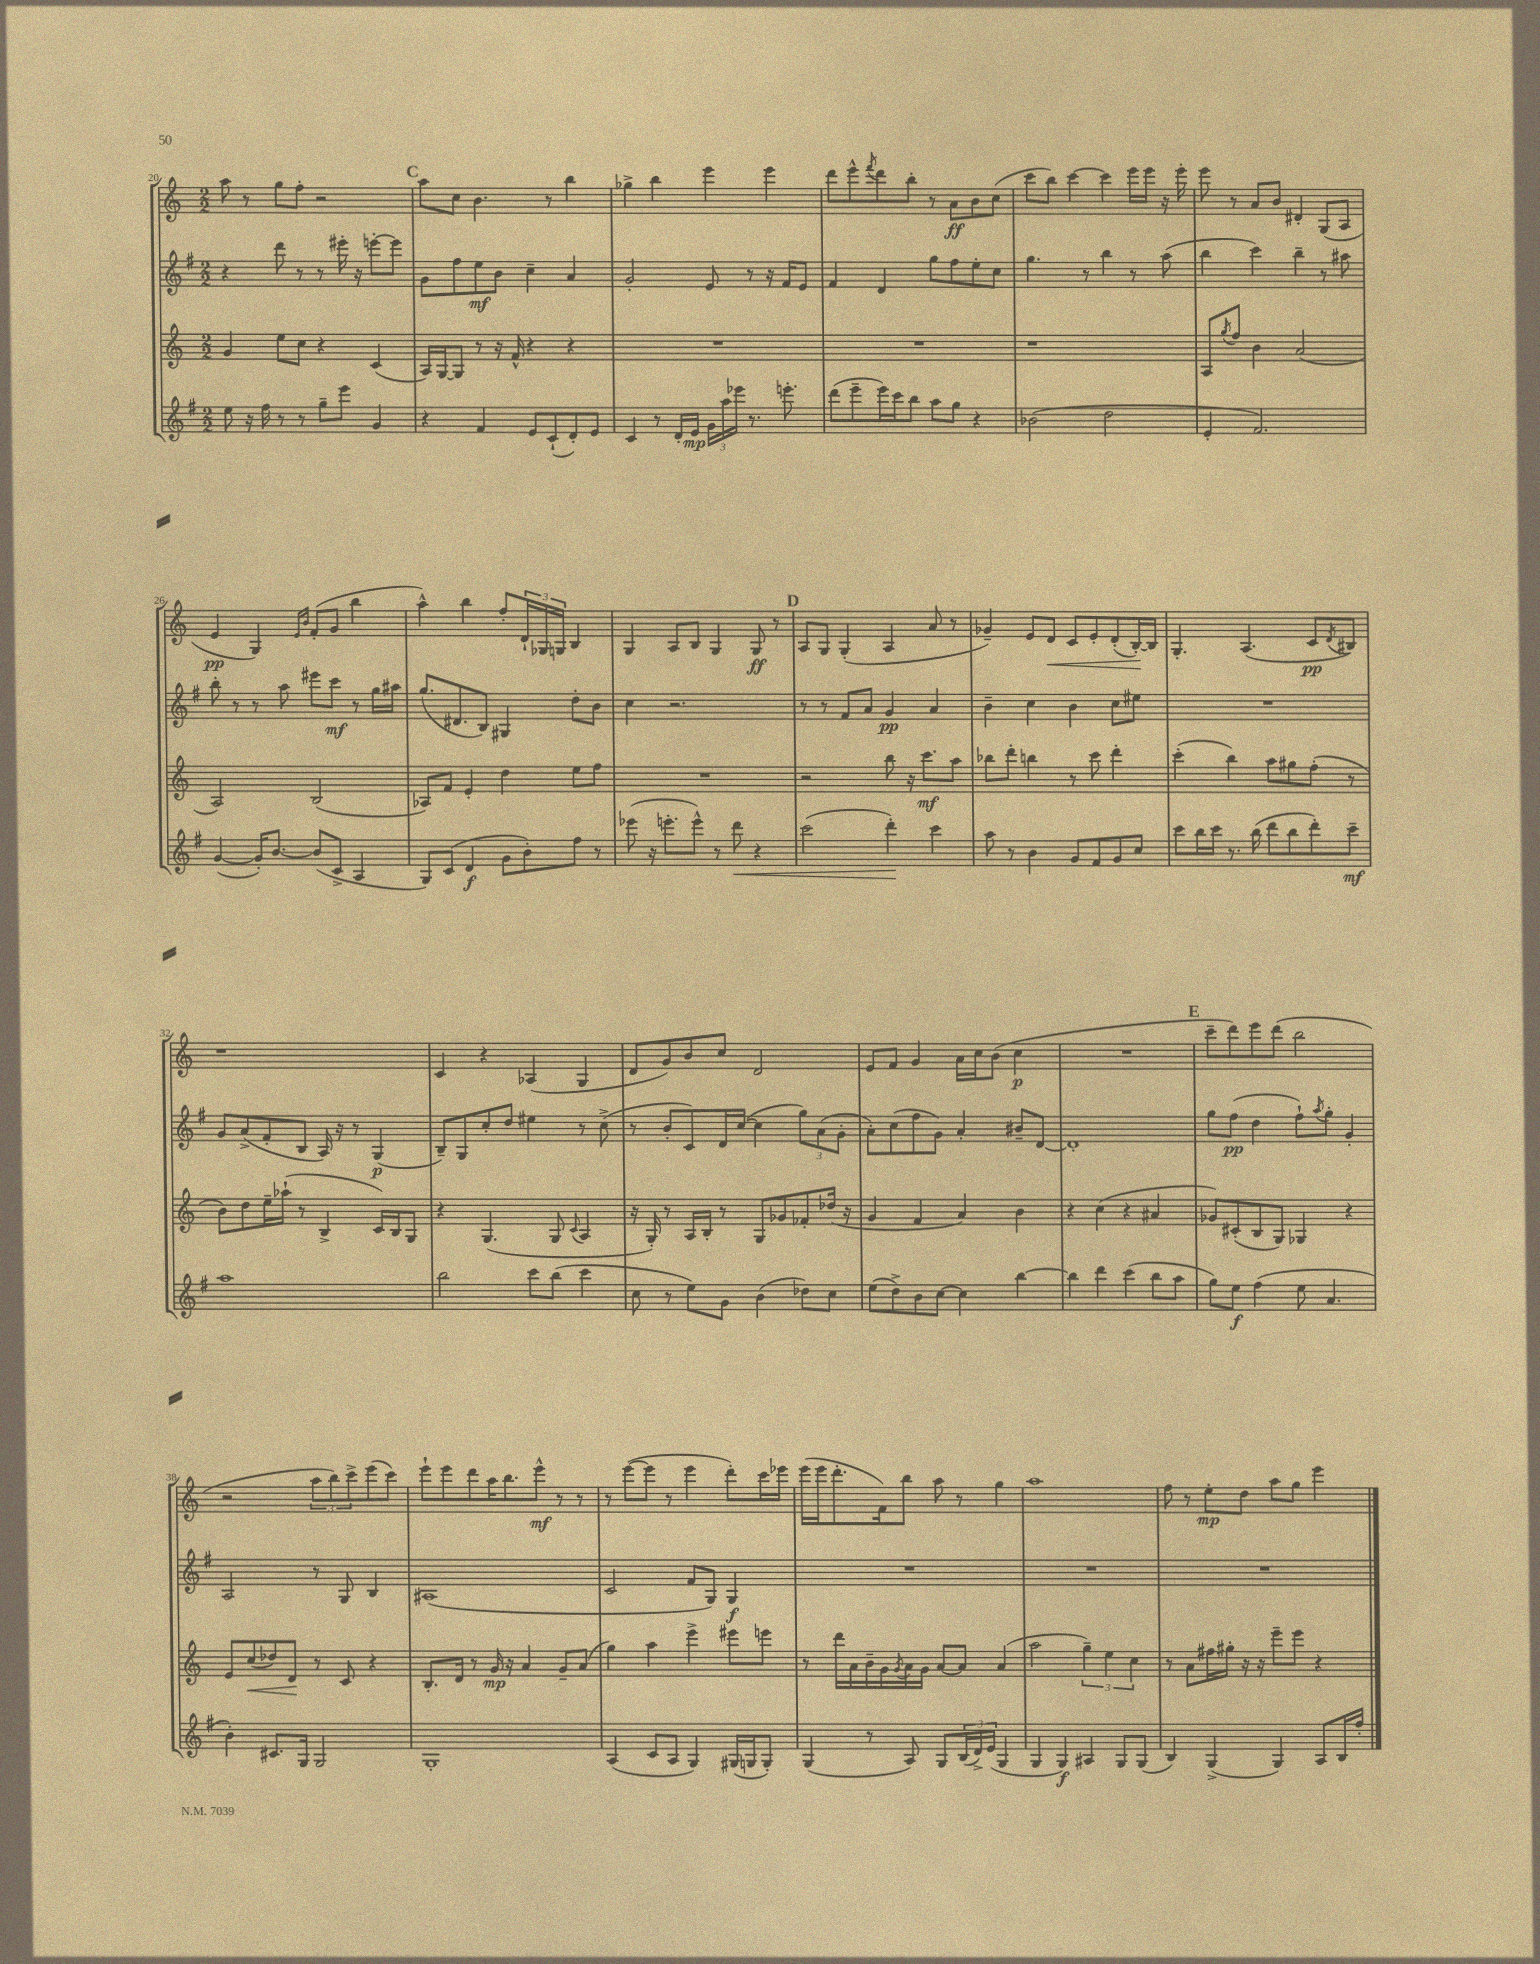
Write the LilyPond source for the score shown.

<<
\new StaffGroup <<
\new Staff = "s0" {
    \clef treble \key c \major \numericTimeSignature \time 2/2
    a''8 r8 g''8 f''8-. r2 |
    \mark \markup { \bold "C" } a''8 c''8 b'4. r8 b''4 |
    ges''4-> b''4 e'''4 e'''4 |
    d'''8 e'''8-^ \acciaccatura { f'''8 } d'''8 b''8-. r8 a'8\ff b'8 c''8( |
    c'''8 b''8) c'''4~ c'''4 e'''16 e'''16 r16 e'''16-. |
    e'''8 r8 a'8 b'8 dis'4-. g8( a8 |
    e'4\pp g4) \grace { e'16 b'16 } f'8-.( g'8 b''4 |
    a''4-^) b''4 f''8-. \tuplet 3/2 { d'16-! ges16 g16 } b4 |
    g4 a8 b8 g4 g8\ff r8 |
    \mark \markup { \bold "D" } a8 g8 g4-.( a4 a'8 r8 |
    ges'4--) e'8 d'8\< c'8 e'8-. d'8-.( b16~-.\!) b16 |
    g4.-. a4.( c'8\pp \acciaccatura { d'8 } bis8) |
    r1 |
    c'4 r4 aes4( g4 |
    d'8 g'8) b'8 c''8 d'2 |
    e'8 f'8 g'4 a'16 c''16 b'8( c''4\p |
    R1 |
    \mark \markup { \bold "E" } c'''8-- d'''8) e'''8 d'''8( b''2 |
    r2 \tuplet 3/2 { a''8 b''8) c'''8-> } e'''8( c'''8) |
    e'''8-! e'''8 d'''8 a''16 b''8. e'''8-^\mf r8 r8 |
    r8 e'''8~( e'''8 r8 e'''4 d'''8-.) c'''16 ees'''16 |
    e'''16( e'''16 d'''8.-. f'16) b''8 a''8 r8 g''4 |
    a''1 |
    f''8 r8 e''8-.\mp d''8 a''8 g''8 e'''4 \bar "|." |
}
\new Staff = "s1" {
    \clef treble \key g \major \numericTimeSignature \time 2/2
    r4 d'''8 r8 r8 eis'''16-. r16 e'''8~-. e'''8 |
    \mark \markup { \bold "C" } g'8 fis''8 e''8\mf b'8 c''4-- a'4 |
    g'2-. e'8 r8 r16 fis'16 e'8 |
    fis'4 d'4 g''8 fis''8 e''8-. c''8 |
    g''4. r8 b''4 r8 a''8( |
    b''4 c'''4) b''4-- r8 ais''8 |
    b''8-. r8 r8 a''8 eis'''8 c'''8\mf r8 g''16 ais''16 |
    g''8.( dis'8. b8) gis4 d''8-. b'8 |
    c''4 r2. |
    \mark \markup { \bold "D" } r8 r8 fis'8 a'8 g'4\pp a'4 |
    b'4-- c''4 b'4 c''8 eis''8 |
    R1 |
    g'8 a'8->( fis'8-. b8 a16) r16 r8 g4\p( |
    b8--) g8 c''8-. d''8 eis''4 r8 c''8->( |
    r8 b'8-. c'8) d'16 c''16~( c''4 \tuplet 3/2 { g''8) a'8( g'8-. } |
    a'8-.) c''8( fis''8 g'8) a'4-. bis'8-- d'8~ |
    d'1-. |
    \mark \markup { \bold "E" } g''8 fis''8\pp( d''4 fis''8-!) \acciaccatura { a''8 } g''8-. g'4-. |
    a2 r8 g8 b4 |
    ais1( |
    c'2 fis'8 g8) g4\f |
    R1 |
    R1 |
    R1 \bar "|." |
}
\new Staff = "s2" {
    \clef treble \key c \major \numericTimeSignature \time 2/2
    g'4 e''8 c''8 r4 c'4( |
    \mark \markup { \bold "C" } a16) g16~ g8 r8 r16 f'16-^ r4 r4 |
    R1 |
    R1 |
    r1 |
    a8 \acciaccatura { g''8 } f''8 b'4 a'2( |
    a2) b2( |
    aes8) f'8 e'4-. d''4 e''8 f''8 |
    R1 |
    \mark \markup { \bold "D" } r2 b''8 r16 c'''8.\mf a''8 |
    bes''8 d'''8-. b''4 r8 c'''8 d'''4-. |
    c'''4-.( b''4) a''8 gis''8 f''8-.( r8 |
    b'8) d''8 e''16-- aes''16-!( r8 b4-> c'16) b16 g8 |
    r4 g4.( g8 \appoggiatura { c'8 } a4 |
    r16 g16-.) r8 a16 b16-. r8 g8 ges'8 fes'8-. des''16( r16 |
    g'4 f'4 a'4) b'4 |
    r4 c''4( r4 ais'4 |
    \mark \markup { \bold "E" } ges'8) cis'8-.( b8 g8) ges4 r4 |
    e'8 c''8\<( des''8) d'8\! r8 c'8 r4 |
    b8.-. d'16 r8 g'16\mp r16 a'4 g'8-- a'8( |
    g''4) a''4 e'''4-> eis'''8 e'''8 |
    r8 d'''16 a'16 b'16-- g'16 \acciaccatura { g'8 } a'16 g'16 a'8~ a'8 a'4( |
    a''2 \tuplet 3/2 { g''4--) e''4 c''4 } |
    r8 a'8 fis''16 gis''16-. r16 r16 e'''8-- e'''8 r4 \bar "|." |
}
\new Staff = "s3" {
    \clef treble \key g \major \numericTimeSignature \time 2/2
    e''8 r16 fis''16 r8 r8 g''8-- e'''8 g'4 |
    \mark \markup { \bold "C" } r4 fis'4 e'8 c'8-!( d'8-.) e'8 |
    c'4 r8 d'16-. e'16\mp \tuplet 3/2 { g'16 a''16 ees'''16 } r8. e'''8.-. |
    d'''8( e'''8-- e'''16) c'''16 b''8 a''8 g''8 r4 |
    bes'2( d''2 |
    e'4-. fis'2.) |
    g'4~( g'16-.) b'8.~ b'8( c'8-> a4 |
    g8) c'8( d'4\f g'8 b'8-.) fis''8 r8 |
    ees'''8( r16 e'''8.-. e'''8-^) r8 d'''8\< r4 |
    \mark \markup { \bold "D" } c'''2( d'''4-.\!) c'''4 |
    a''8 r8 b'4 g'8 fis'8 g'8 c''8 |
    c'''8 b''16 c'''16 r8. b''16( d'''8 b''8 d'''8-.) c'''8--\mf |
    a''1 |
    b''2 c'''8 b''8( c'''4 |
    c''8 r8 e''8) g'8 b'4( des''8) c''8 |
    e''8( d''8->) b'8 c''8~ c''4 b''4~ |
    b''4 d'''4 c'''4( b''8 a''8 |
    \mark \markup { \bold "E" } g''8) e''8\f fis''4( e''8 a'4. |
    b'4-.) cis'8. g16 g2 |
    g1-. |
    a4( c'8 a8 g4) gis16( g16 g8-.) |
    g4( r8 a8) g8 \tuplet 3/2 { b16( d'16->) e'16( } g4 |
    g4 g4\f) ais4 g8 g8( |
    b4) g4->( g4) a8 b16 fis''16-. \bar "|." |
}
>>
>>
\layout { \context { \Score currentBarNumber = #20 } }
